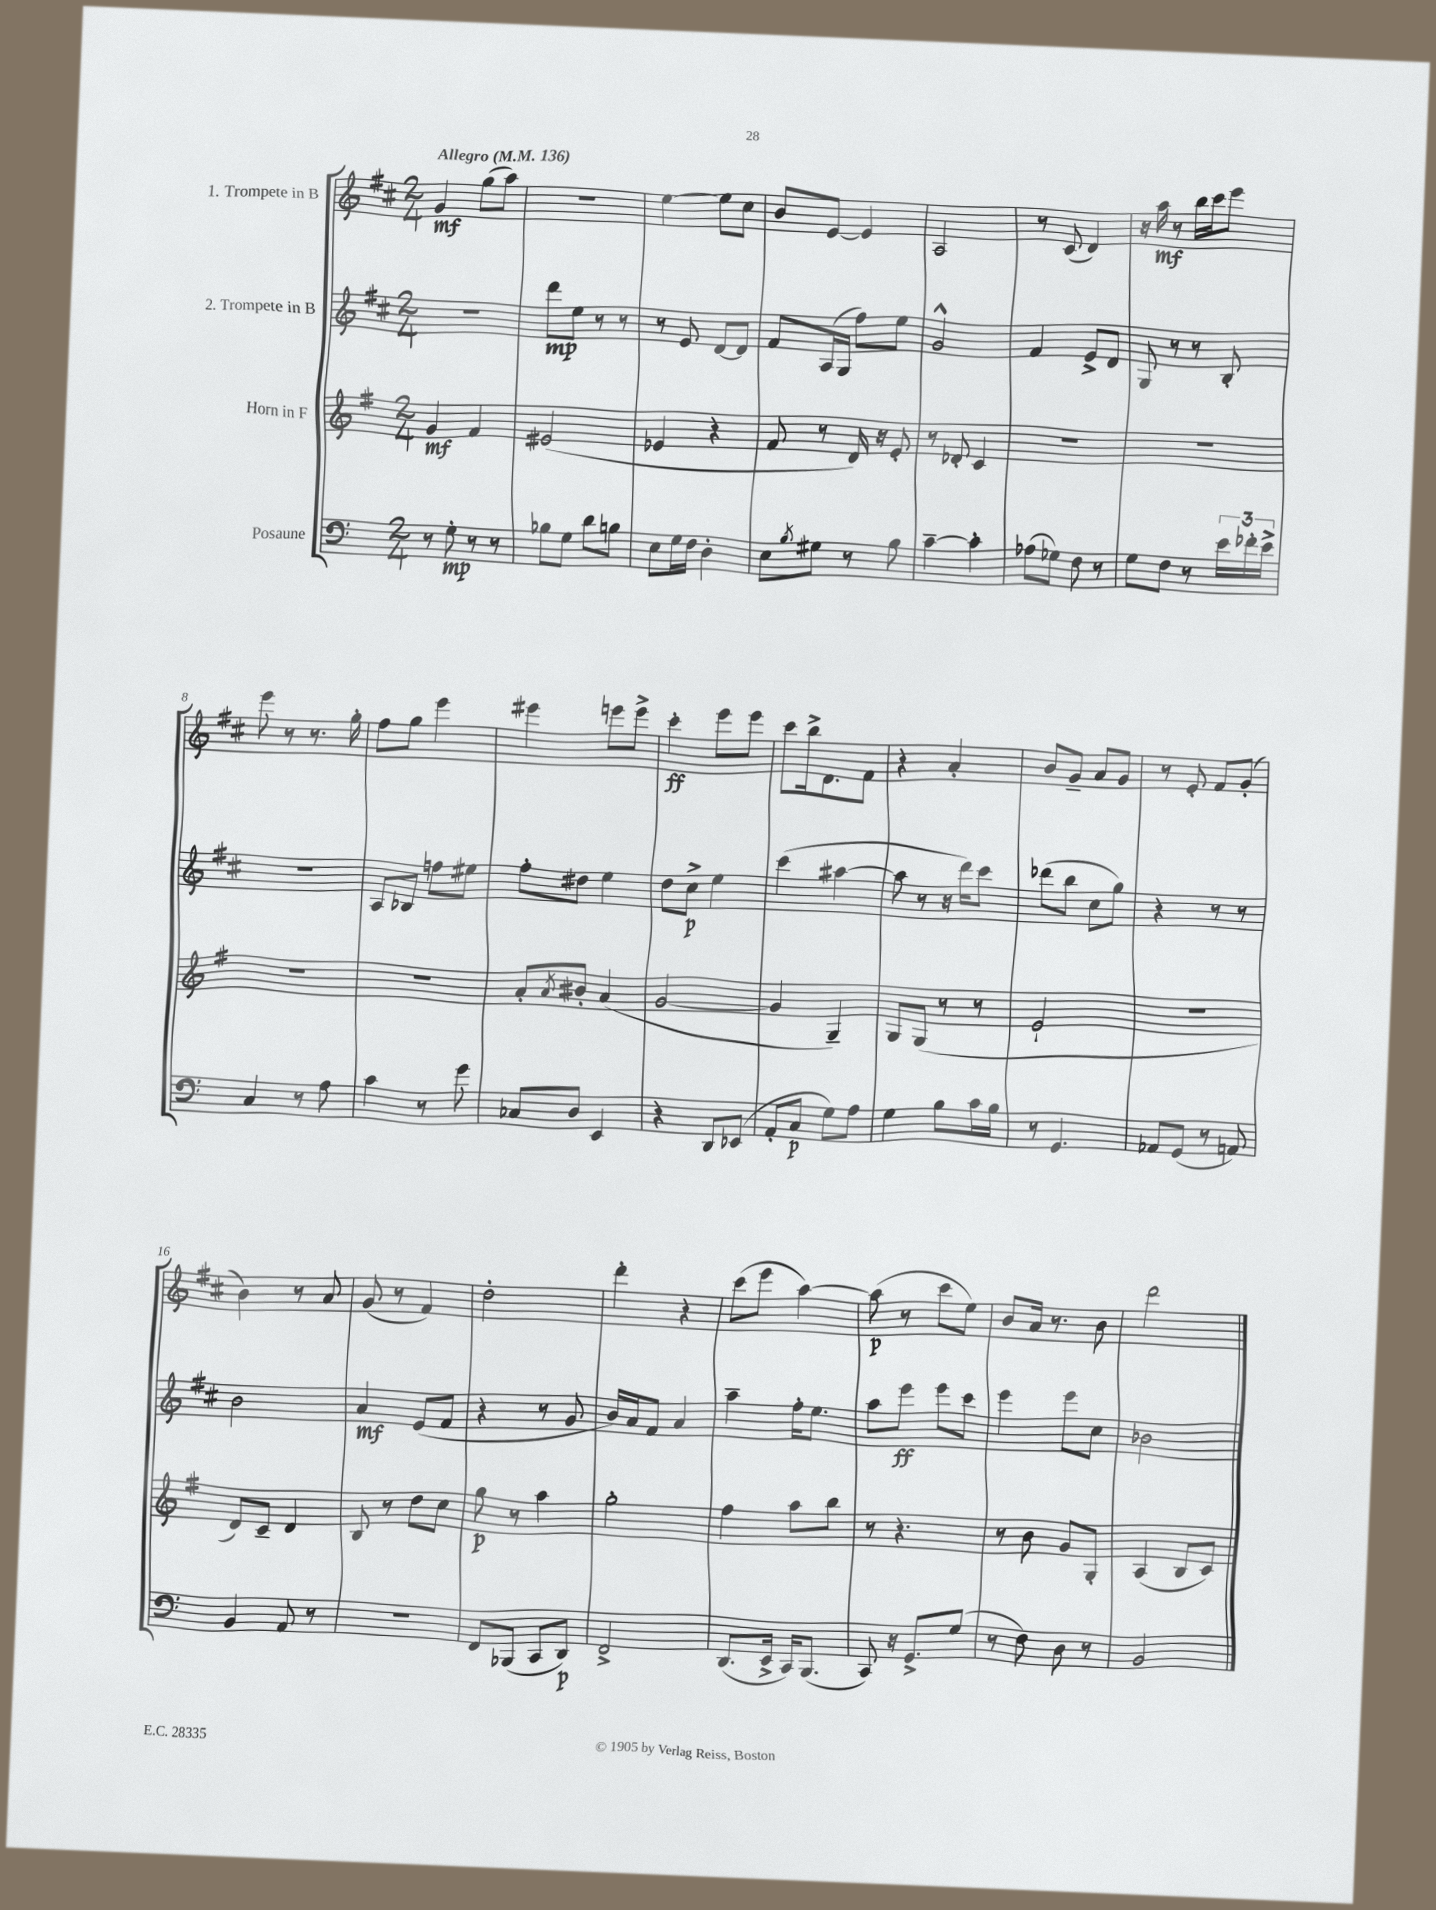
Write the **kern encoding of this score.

**kern	**kern	**kern	**kern
*staff4	*staff3	*staff2	*staff1
*clefF4	*clefG2	*clefG2	*clefG2
*k[]	*k[f#]	*k[f#c#]	*k[f#c#]
*M2/4	*M2/4	*M2/4	*M2/4
*MM136	*MM136	*MM136	*MM136
8r	4g/	2r	4g/
8G'\	.	.	.
8r	4f#/	.	(8gg\L
8r	.	.	8aa\J)
=	=	=	=
8B-\L	(2e#/	8ddd\L	2r
8G\J	.	8ee\J	.
8d\L	.	8r	.
8B\J	.	8r	.
=	=	=	=
8E\L	4e-/	8r	[4ee\
16G\L	.	8e/	.
16F\JJ	.	.	.
4D'\	4r	[8d/L	8ee\]L
.	.	8d/]J	8cc#\J
=	=	=	=
8E\L	8f#/	8f#/L	8b/L
8qB/	.	.	.
8G#\J	8r	(16A/L	[8e/J
.	.	16G/JJ	.
8r	16d/)	8ff#\L)	4e/]
.	16r	.	.
8B\	8e'/	8ee\J	.
=	=	=	=
[4c~\	8r	2g^^/	2A/
.	8d-'/	.	.
4c'\]	4c/	.	.
=	=	=	=
(8A-\L	2r	4f#/	8r
8G-\J)	.	.	(8c#/
8F\	.	8e^/L	4d/)
8r	.	8d/J	.
=	=	=	=
8G\L	2r	8G/	16r
.	.	.	16aa\
8F\J	.	8r	8r
8r	.	8r	16bb\LL
.	.	.	16ccc#\J
24e\LL	.	8B'/	8eee\J
24f-'\	.	.	.
24e^\JJ	.	.	.
=	=	=	=
4C/	2r	2r	8eee\
.	.	.	8r
8r	.	.	8.r
8A\	.	.	.
.	.	.	16gg'\
=	=	=	=
4c\	2r	8A/L	8ff#\L
.	.	8B-/J	8gg\J
8r	.	8ff\L	4eee\
8g\	.	8ee#\J	.
=	=	=	=
8C-/L	8a'/L	8ff#'\L	4eee#\
.	8qa/	.	.
8D/J	8b#'/J	8dd#\J	.
4EE/	(4a/	4ee\	8eee\L
.	.	.	8eee^\J
=	=	=	=
4r	[2g/	8dd\L	4ccc#'\
.	.	8cc#^\J	.
8DD/L	.	4ee\	8eee\L
(8EE-/J	.	.	8eee\J
=	=	=	=
8AA'/L	4g/]	(4ccc#\	8ccc#\L
8C/J	.	.	16bb^\k
.	.	.	8.d\
8G\L)	4G~/)	[4aa#\	.
8A\J	.	.	8f#\J
=	=	=	=
4G\	8G/L	8aa#\]	4r
.	(8G/J	8r	.
8B\L	8r	16r	4a'/
.	.	16ddd\LK)	.
16c\L	8r	8ccc#\J	.
16B\JJ	.	.	.
=	=	=	=
8r	2e`/	(8ddd-\L	8b/L
4.GG/	.	8bb\J	8g~/J
.	.	8cc#\L	8a/L
.	.	8gg\J)	8g/J
=	=	=	=
8AA-/L	2r	4r	8r
(8GG/J	.	.	8e'/
8r	.	8r	8f#/L
8AA/)	.	8r	(8g'/J
=	=	=	=
4BB/	8d/L)	2b\	4b\)
.	8c~/J	.	.
8AA/	4d/	.	8r
8r	.	.	8a/
=	=	=	=
2r	8B/	4a/	(8g/
.	8r	.	8r
.	8dd\L	(8e/L	4f#/)
.	8cc\J	8f#/J	.
=	=	=	=
8FF/L	8gg\	4r	2dd'\
(8BBB-/J	8r	.	.
8CC/L	4aa\	8r	.
8DD/J)	.	8g/	.
=	=	=	=
2FF^/	2gg'\	16b/LL)	4ddd'\
.	.	16a/J	.
.	.	8f#/J	.
.	.	4a/	4r
=	=	=	=
(8.DD/L	4ff#\	4aa~\	(8ccc#\L
.	.	.	8eee\J
16EE^/Jk	.	.	.
16CC/LK)	8aa\L	16ff#'\LK	[4aa\)
(8.BBB/J	.	8.ee\J	.
.	8bb\J	.	.
=	=	=	=
8CC/)	8r	8aa\L	(8aa\]
16r	4.r	8eee\J	8r
8.GG^/L	.	.	.
.	.	8eee\L	8ccc#\L
(8G/J	.	8ccc#\J	8ee\J)
=	=	=	=
8r	8r	4eee\	8b/L
8F\)	8b\	.	16a/Jk
.	.	.	8.r
8D\	8g/L	8eee\L	.
8r	8G'/J	8cc#\J	8b\
=	=	=	=
2BB/	(4A/	2b-\	2ddd\
.	8B/L	.	.
.	8c/J)	.	.
==	==	==	==
*-	*-	*-	*-
